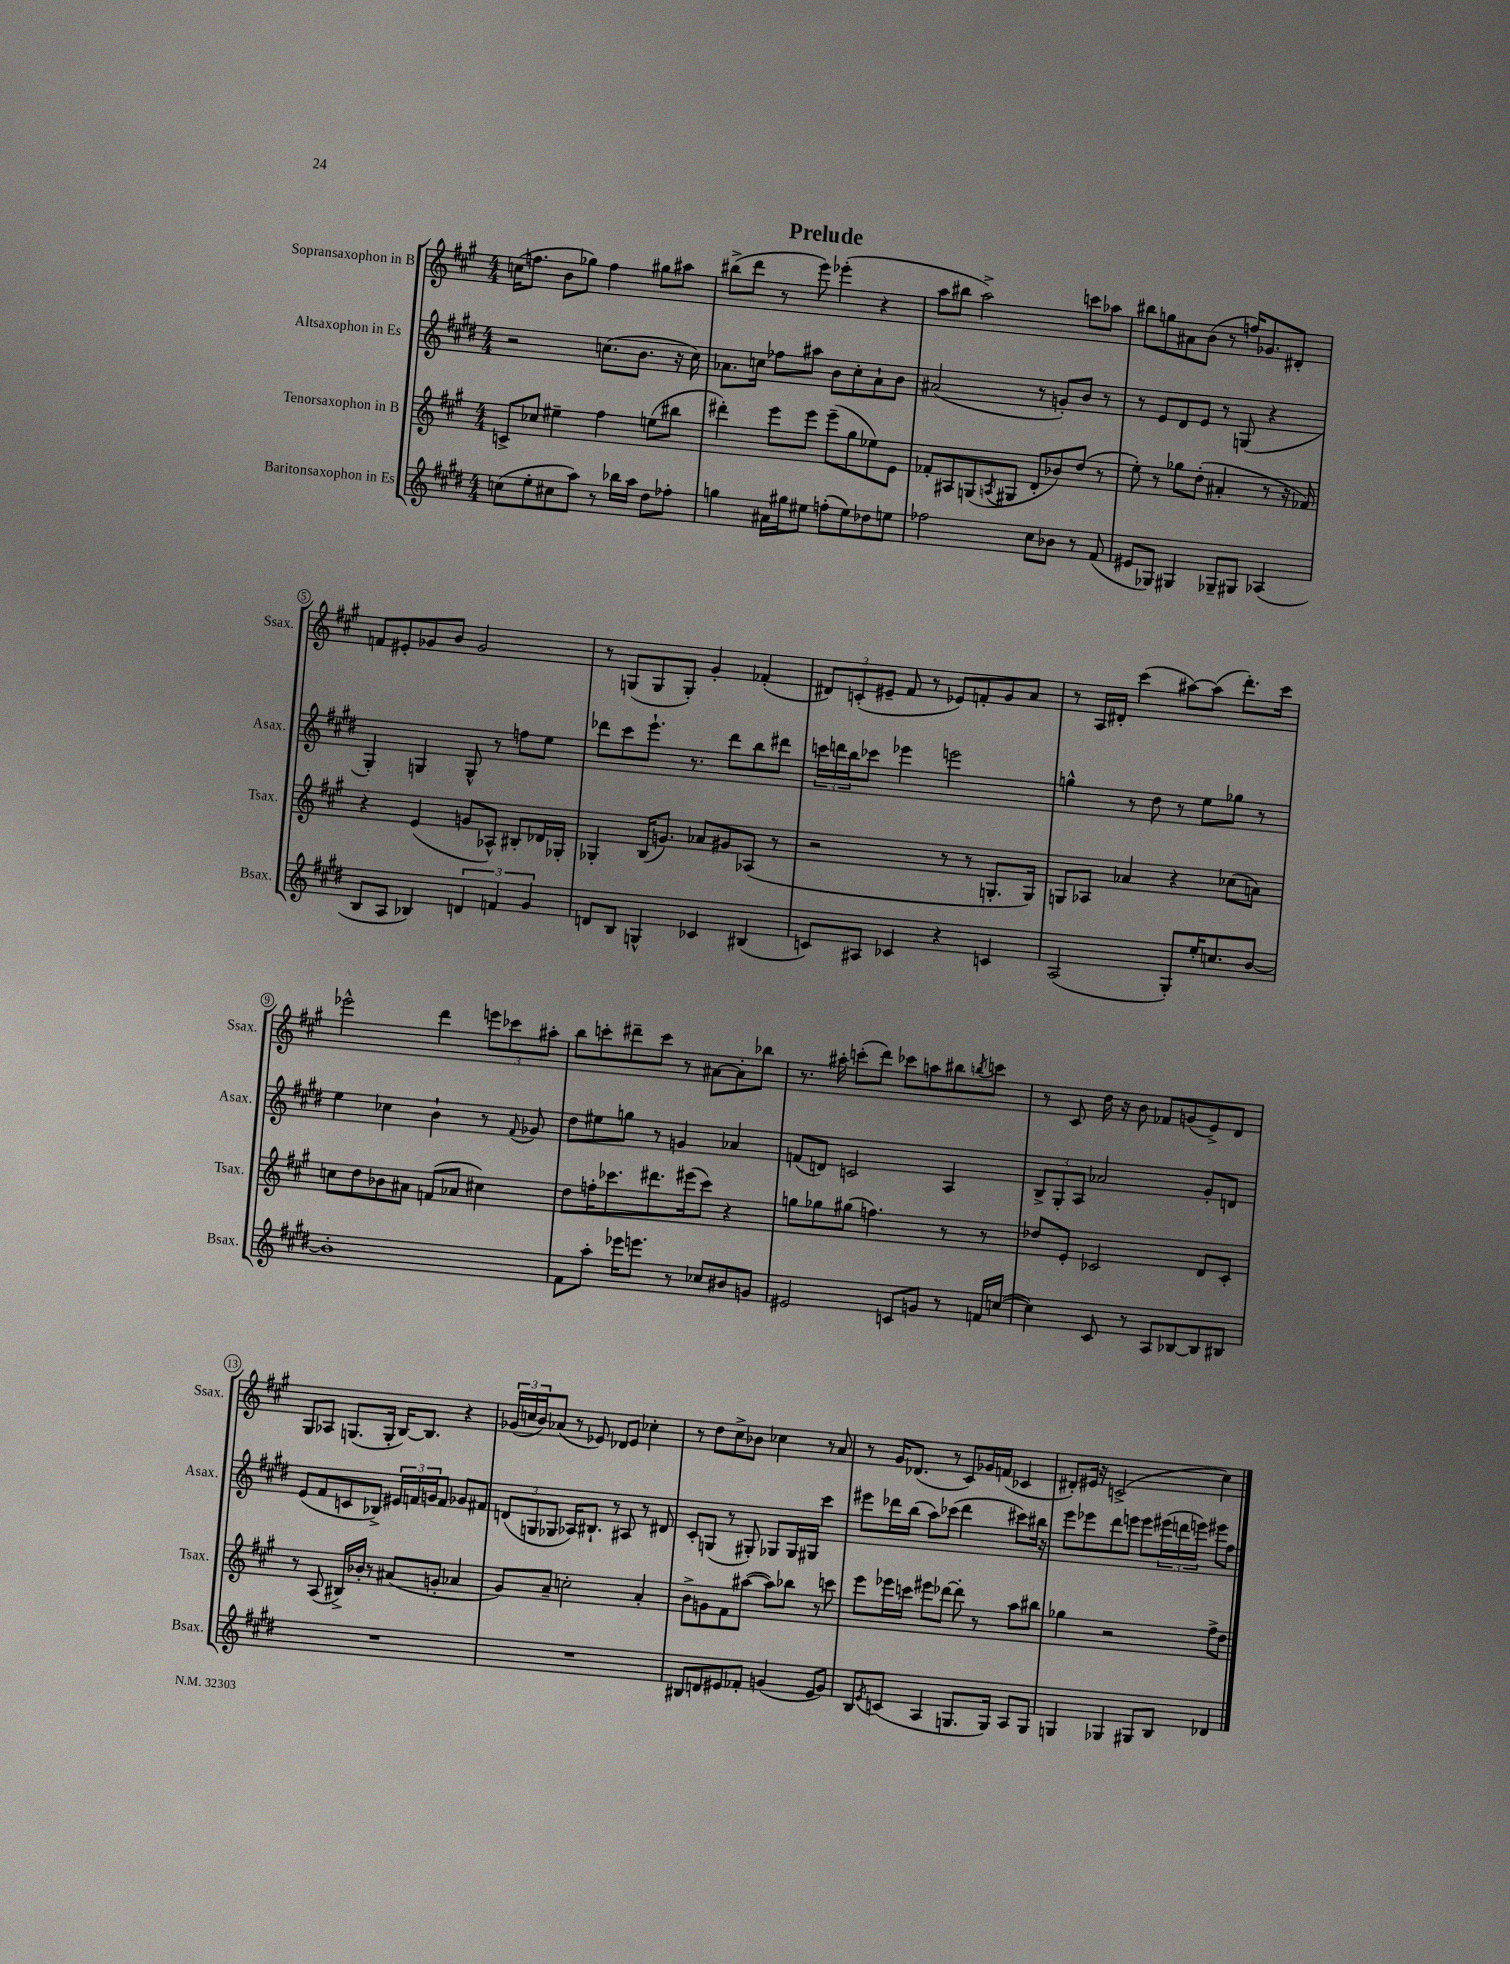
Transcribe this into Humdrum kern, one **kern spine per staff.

**kern	**kern	**kern	**kern
*part4	*part3	*part2	*part1
*staff4	*staff3	*staff2	*staff1
*I"Baritonsaxophon in Es	*I"Tenorsaxophon in B	*I"Altsaxophon in Es	*I"Sopransaxophon in B
*I'Bsax.	*I'Tsax.	*I'Asax.	*I'Ssax.
*clefG2	*clefG2	*clefG2	*clefG2
*k[f#c#g#d#]	*k[f#c#g#]	*k[f#c#g#d#]	*k[f#c#g#]
*M4/4	*M4/4	*M4/4	*M4/4
=1	=1	=1	=1
(8ccn\L	8cn^/L	2r	(16ccn\KL
.	.	.	8.ffn\J
8ee'\	8cc-X/J	.	.
8cc#X\	4ee#X~\	.	8b\L
8aa\J)	.	.	8gg-X\J)
8r	4ff#\	(8.ccn\L	4ff\
16bb-X\LL	.	.	.
16aa\JJ	.	8.b\J	.
8dd#\L	(8een\L	.	8gg#X\L
8ff-X'\J	8bb#X\J	16r	8aa#X\J
.	.	16cc\)	.
=2	=2	=2	=2
4ggn\	4ddd#X'\)	8.a-X\L	(8bb#X^\L
.	.	.	8ddd\J
.	.	16ccn\Jk	.
16a#X\LL	8eee\L	8ff-X\L	8r
16gg#X\J	.	.	.
8ee#X\J	8eee\J	8aa#X\J	8eee\)
(8ffn'\L	(8eee~\L	8b\L	(4eee-X'\
8ee#\)	8gg#\	8cc'\	.
8dd-X\	8ee-X\)	8a-`\	4r
8een\J	8e\J	8b\J	.
=3	=3	=3	=3
2ff-X\	8f-X'/L	(2a#X/	8aa\L
.	8A#X/	.	8bb#X\J
.	(8Gn/	.	2aa^\)
.	8qAn/	.	.
.	8G#X/J	.	.
8cc#\L	8d'/L	8r	.
8b-X\J	8b-X/)	8gn'/L)	.
8r	(8dd/J	8b/J	8cccn\L
(8f#/	8r	8r	8aa-X\J
=4	=4	=4	=4
8e#X/L	8ee'\)	8r	8bb#X\L
8G-X/J)	8r	8e/L	8ggn\
4G#X/	8gg-X\L	8d#/	8a#X\
.	(8dd'\J	8e/J	(8b\J
8G-X~/L	4a#X'/	8r	8r
8G#X/J	.	(8Gn/	16ffn/KL)
.	.	.	8.g-X/
(4A-X/	8r	4r	.
.	16r	.	8d#X'/J
.	16f-X/)	.	.
!!LO:LB:g=z
=5	=5	=5	=5
8B/L	4r	4G#'/)	8fn/L
8A/J	.	.	8e#X'/
4B-X/)	(4e/	4Gn/	8g-X/
.	.	.	8b/J
6dn/	8gn/L	8G^^/	2g-/
.	8A-X^^/J)	8r	.
6fn/	.	.	.
.	8B#X'/L	8ffn\L	.
6g#/	.	.	.
.	16d-X/L	8ee\J	.
.	16G-X'/JJ	.	.
=6	=6	=6	=6
8dn/L	4G-X'/	8ddd-X\L	8r
8B/J	.	8ccc#\	(8Gn/L
4Gn^^/	(16B/KL	8.eee`\J	8G/
.	8.gn/J)	.	.
.	.	.	8G'/J)
.	.	8.r	.
4c-X/	8a-X/L	.	4g#'/
.	8g#X/	8ddd-\L	.
(4B#X/	(8A-X/J	8bb\	(4f-X'/
.	8r	8ddd#X\J	.
=7	=7	=7	=7
8cn/L)	2r	24cccn\LL	12d#X/L)
.	.	24dddn\	.
.	.	24bb\J	(12cn'/
8A#X/J	.	8ccc-X\J	.
.	.	.	12e#X~/J
4c-X/	.	4eee-X\	8f#/
.	.	.	8r
4r	8r	2eeen\	8e-X/L)
.	8r	.	8fn'/
4cn/	8.Gn'/L	.	8g#/
.	.	.	8a/J
.	16G/Jk)	.	.
=8	=8	=8	=8
(2A/	8Gn/L	4ggn^^\	8r
.	8A-X/J	.	16A/LL
.	.	.	16d#X'/JJ
.	4a-X/	8r	(4ccc#\
.	.	8dd#\	.
8G#'/L)	4r	8r	[8aa#X\L)
16ee'/K	.	8ee\L	(8aa#\J]
8.ccn/	.	.	.
.	(8cc-X\L	8gg-X\J	8.ddd'\L)
[8b/J	8an\J)	8r	.
.	.	.	16ccc#\Jk
!!LO:LB:g=z
=9	=9	=9	=9
1b']	8ccn\L	4ee\	2eee-X^^\
.	8dd\	.	.
.	8b-X\	4cc-X\	.
.	8a#X\J	.	.
.	(8fn/L	4b`\	4ddd\
.	8a-X/J	.	.
.	4cc#X\)	8r	12eeen\L
.	.	.	12ccc-X\
.	.	8qqf#/	.
.	.	8g-X/	.
.	.	.	12aa#X'\J
=10	=10	=10	=10
8f#\L	8dd\L	8dd#\L	8bb\L
8aa'\J	16ffn'\K	8ee#X\	8cccn'\
.	8.ccc-X\	.	.
16eee-X\KL	.	8ggn\J	8ddd#X~\
8.eeen\J	.	.	.
.	8.ddd#X\	8r	8ccc\J
8r	.	4gn/	8r
.	(16eee#X\k	.	.
8cc-X/L	8ccc-\J)	.	[8a#X\L
8b#X/	4r	4a-X/	8a#'\]
8gn/J	.	.	8bb-X\J
=11	=11	=11	=11
2e#X/	8ggn\L	(8fn/L	8.r
.	8gg-X\	8dn/J)	.
.	.	.	16aa#X'\
.	(8gg#X\J	2cn/	(8cccn'\L
.	4.ffn\)	.	8ddd\J)
8cn/L	.	.	8ccc-X\L
8gn/J	.	.	8aan\
8r	8r	4A/	8bb#X\
.	.	.	8qbbn/
16fn/LL	8r	.	8cccn\J
([16ccn/JJ	.	.	.
=12	=12	=12	=12
4cc\])	8dd-X/L	12B^/L	8r
.	.	12G#'/	.
.	8e'/J	.	8c#/
.	.	12A/J	.
8c#/	2c-X/	2a-X/	16dd\
.	.	.	16r
8r	.	.	8b\
8A/L	.	.	8f-X/L
[8B-X/	.	.	(8gn/
8B-/]	8d/L	8g#'/L	8e^/)
8B#X/J	8c-'/J	8dn/J	8d/J
!!LO:LB:g=z
=13	=13	=13	=13
1r	8r	(8e/L	8G#/L
.	(8A/	8f#/	8A-X/J
.	16B#X^/LL)	8cn/	(8.Gn/L
.	16b-X'/JJ	.	.
.	8r	8B-X^/J)	.
.	.	.	16G'/Jk
.	(8a#X/L	24e#X/LL	[16B/KL)
.	.	24fn/	.
.	.	.	8.B/J]
.	.	24gn/J	.
.	8gn'/J	8f/J	.
.	4a-X/	8g-X/L	4r
.	.	8f#X/J	.
=14	=14	=14	=14
1r	8g#/L)	(12dn/L	(24g-X/LL
.	.	.	24ccn/
.	.	12Gn/	24b/J)
.	8a~/J	.	(8a-X/J
.	.	12G-X/J	.
.	2ccn'\	16A-X/KL)	8r
.	.	8.B#X`/J	.
.	.	.	8e-X/)
.	.	8r	8d-X/L
.	.	8A#X/	8e-/J
.	4a'/	8r	4cc-X'\
.	.	8d#X/	.
=15	=15	=15	=15
8B#X/L	8b^\L	8c#'/L	8r
8dn/	8gn\	(8Gn/J	8dd\L
8e#X/	8f#\	8r	8cc#^\
8f-X'/J	([8aa#X\J	8G#X'/)	8b-X\J
(4gn/	8aa#\L])	8G-X/L	4cc-X\
.	8bb-X\J	16G-/L	.
.	.	16G#X/JJ	.
8e#/L	8r	4ccc#\	8r
8g/J)	8cccn\	.	8a/
=16	=16	=16	=16
8B/L	8eee\L	8eee#X\L	8r
8qe/	.	.	.
(8cn/J	16eee-X\L	16ddd-X\L	16g#/KL
.	16cccn\JJ	(16bb\JJ	(8.d-X/J
4A/	8eee#X\L	8aa\L)	.
.	[8ddd-X\J	(8ccc-X\J	8r
8.Gn/L	8ddd-'\]	4ddd-\	8c#/L)
.	8r	.	16g-X/L
16G/Jk)	.	.	(16fn/JJ
8A/L	8aa\L	8ccc#X\L)	4c-X/
8G/J	8bb#X\J	16bb#X\Jk	.
.	.	16r	.
=17	=17	=17	=17
4Gn/	4gg-X\	8eee\L	8d#X'/L)
.	.	8eee-X\	16e#X/Jk
.	.	.	16r
4G-X/	2r	8ddd#\	(2cn^/
.	.	8eeen\J	.
8G#X/L	.	8eee\L	.
8B/J	.	(24eee#X\L	.
.	.	24dddn\	.
.	.	24eeen\JJ)	.
4d-X/	8ff#^\L	8eee#X\L	4cc#\)
.	8dd\J	8ff#\J	.
==	==	==	==
*-	*-	*-	*-
